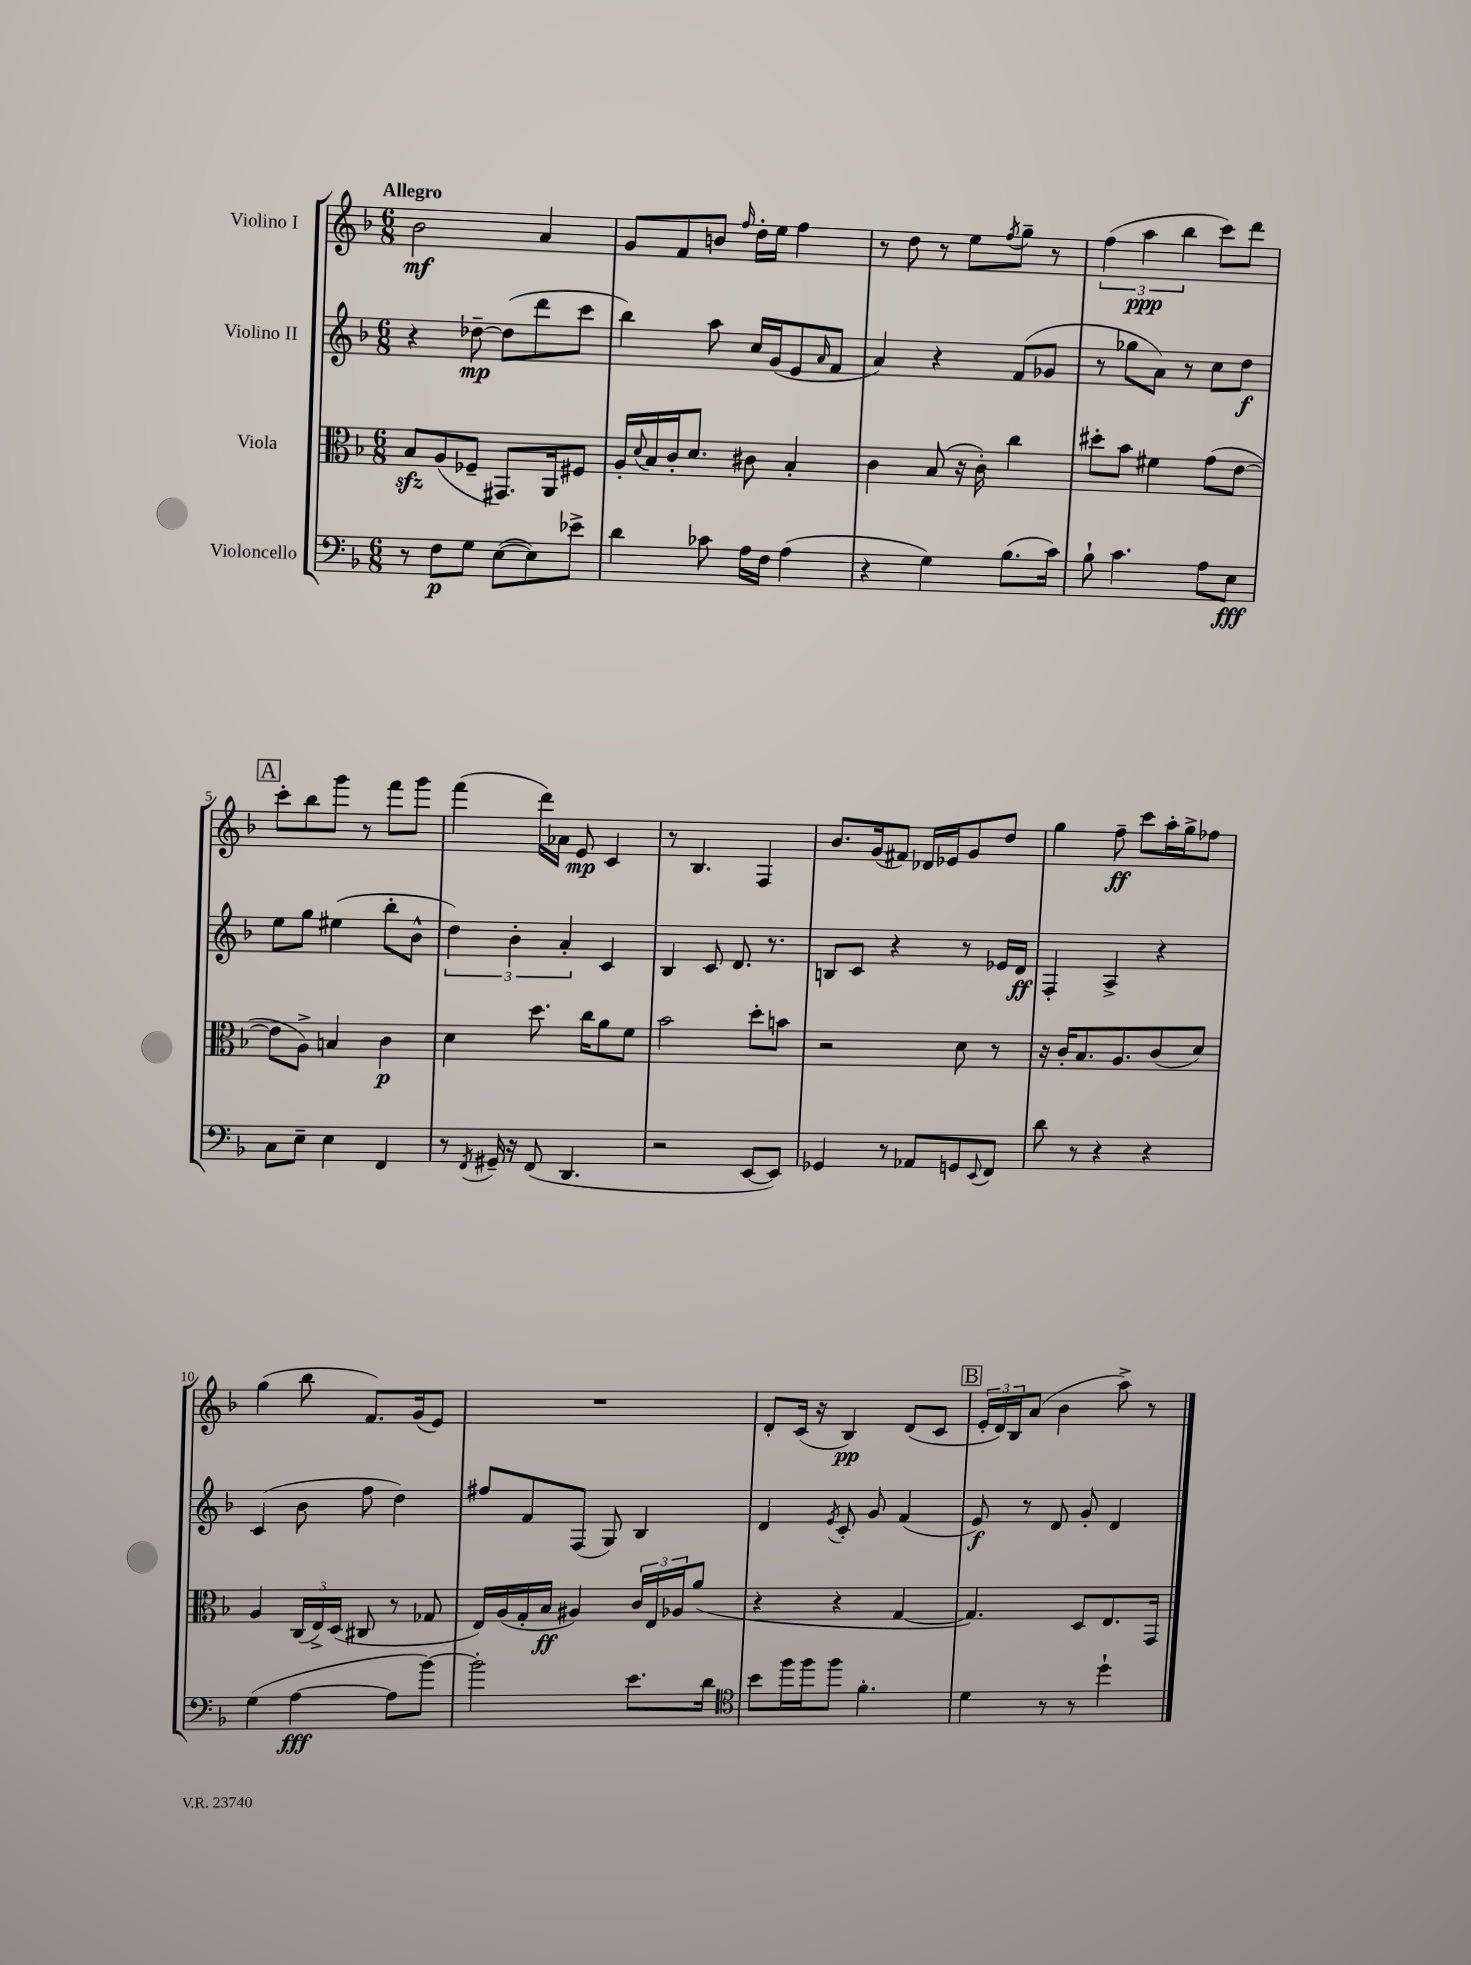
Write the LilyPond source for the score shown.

<<
\new StaffGroup <<
\new Staff = "s0" \with { instrumentName = "Violino I" } {
    \clef treble \key f \major \numericTimeSignature \time 6/8 \tempo "Allegro"
    bes'2\mf a'4 |
    g'8 f'8 b'8 \grace { f''16 } d''16-. e''16 f''4 |
    r8 d''8 r8 e''8 \acciaccatura { f''8 } g''8-- r8 |
    \tuplet 3/2 { f''4( a''4\ppp bes''4 } c'''8) d'''8 |
    \mark \markup { \box "A" } c'''8-. bes''8 g'''8 r8 f'''8 g'''8 |
    f'''4( d'''16) aes'16 e'8\mp c'4 |
    r8 bes4. f4 |
    bes'8. g'16( fis'8) des'16 ees'16 g'8 d''8 |
    g''4 f''8--\ff c'''8 a''16-. g''16-> fes''8 |
    g''4( bes''8 f'8.) g'16( e'8) |
    R2. |
    d'8-. c'16( r16 bes4\pp) d'8( c'8 |
    \mark \markup { \box "B" } \tuplet 3/2 { e'16-. d'16) bes16 } a'8( bes'4 a''8->) r8 \bar "|." |
}
\new Staff = "s1" \with { instrumentName = "Violino II" } {
    \clef treble \key f \major \numericTimeSignature \time 6/8
    r4 des''8~--\mp des''8( d'''8 c'''8 |
    bes''4) a''8 c''16 g'16( e'8 \grace { a'16 } f'8 |
    a'4) r4 f'8( ges'8 |
    r8 ges''8 a'8) r8 c''8 d''8\f |
    \mark \markup { \box "A" } e''8 g''8 eis''4( bes''8-. bes'8-^ |
    \tuplet 3/2 { d''4) bes'4-. a'4-. } c'4 |
    bes4 c'8 d'8. r8. |
    b8 c'8 r4 r8 ees'16 d'16\ff |
    f4-. a4-> r4 |
    c'4( bes'8 f''8 d''4) |
    fis''8 f'8 f8( g8) bes4 |
    d'4 \acciaccatura { e'8 } c'8-. g'8 f'4( |
    \mark \markup { \box "B" } e'8\f) r8 d'8 g'8-. d'4 \bar "|." |
}
\new Staff = "s2" \with { instrumentName = "Viola" } {
    \clef alto \key f \major \numericTimeSignature \time 6/8
    bes8\sfz a8( fes8-- gis,8.) a,16 fis8 |
    a16-. \appoggiatura { d'8 } bes16 c'16-. d'8. cis'8 bes4-. |
    c'4 bes8( r16 c'16-.) c''4 |
    dis''8-. bes'8 fis'4 g'8( e'8~ |
    \mark \markup { \box "A" } e'8 a8->) b4 c'4\p |
    d'4 d''8. c''16 a'8 f'8 |
    bes'2 d''8-. b'8 |
    r2 d'8 r8 |
    r16 c'16-. bes8. a8. c'8( d'8) |
    a4 \tuplet 3/2 { c16( e16->) d16( } cis8 r8 ges8 |
    e16) a16( g16-. bes16\ff ais4) \tuplet 3/2 { c'16 e16 aes16 } a'8( |
    r4 r4 g4~ |
    \mark \markup { \box "B" } g4.) d8 e8. g,16 \bar "|." |
}
\new Staff = "s3" \with { instrumentName = "Violoncello" } {
    \clef bass \key f \major \numericTimeSignature \time 6/8
    r8 f8\p g8 e8~( e8) ees'8-> |
    d'4 ces'8 a16 f16 a4( |
    r4 g4) bes8.( c'16) |
    bes8-! c'4. a8 e8\fff |
    \mark \markup { \box "A" } c8 e8-- e4 f,4 |
    r8 \acciaccatura { f,8 } gis,16-- r16 f,8( d,4. |
    r2 e,8~ e,8) |
    ges,4 r8 aes,8 g,8 \appoggiatura { e,8 } f,8 |
    d'8 r8 r4 r4 |
    g4( a4~\fff a8 bes'8~) |
    bes'2-. e'8. d'16 |
    \clef tenor bes'8 f''16 f''16 f''8 f'4.-. |
    \mark \markup { \box "B" } d'4 r8 r8 d''4-! \bar "|." |
}
>>
>>
